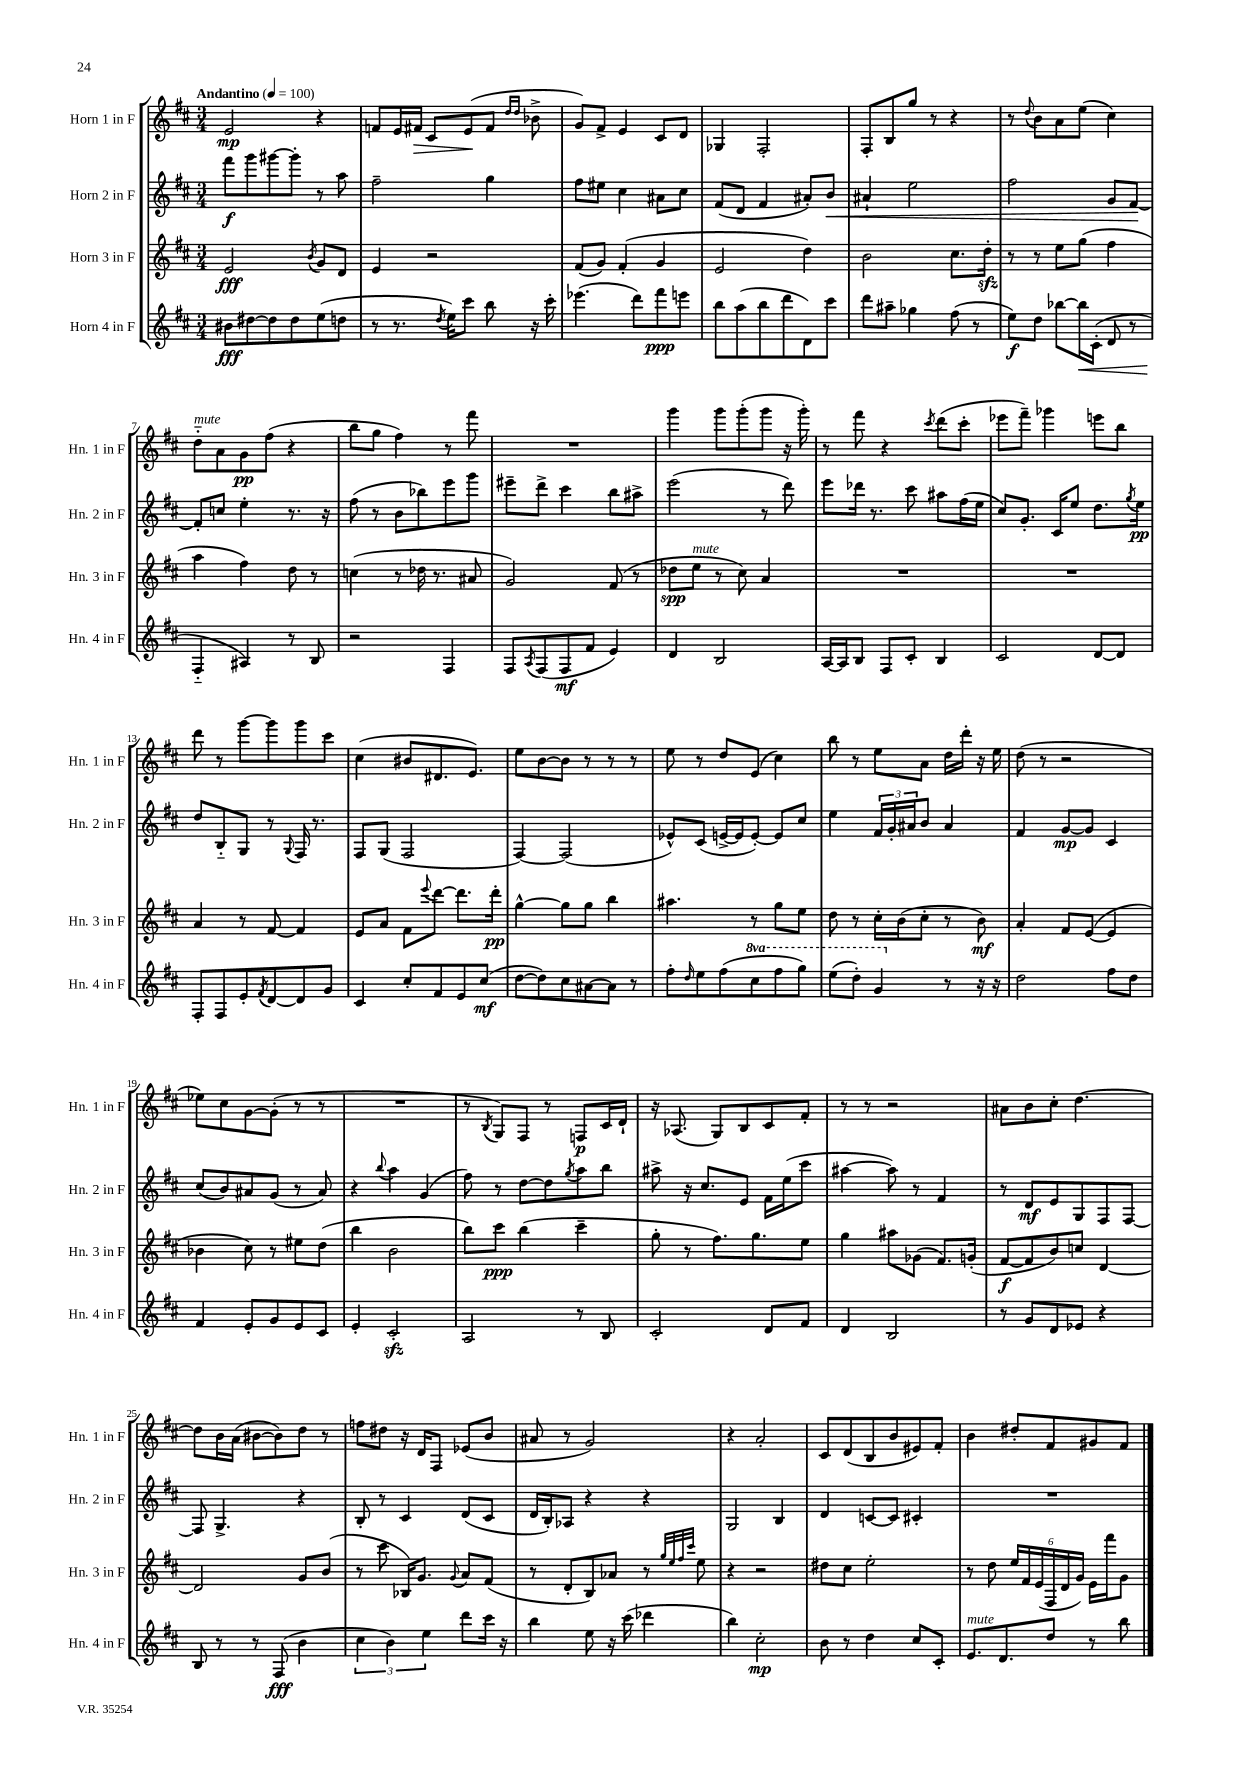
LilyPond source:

<<
\new StaffGroup <<
\new Staff = "s0" \with { instrumentName = "Horn 1 in F" shortInstrumentName = "Hn. 1 in F" } {
    \clef treble \key d \major \numericTimeSignature \time 3/4 \tempo "Andantino" 4 = 100
    e'2\mp r4 |
    f'8 e'16 fis'16\> cis'8 e'8\!( fis'8 \grace { d''16 d''16 } bes'8-> |
    g'8) fis'8-> e'4 cis'8 d'8 |
    ges4 fis2-. |
    fis8-. b8 g''8 r8 r4 |
    r8 \appoggiatura { d''8 } b'8 a'8 e''8( cis''4) |
    d''8-_^\markup { \italic "mute" } a'8 g'8\pp fis''8( r4 |
    b''8 g''8 fis''4) r8 fis'''8 |
    R2. |
    g'''4 g'''8 g'''8-.( g'''8 r16 g'''16-.) |
    r8 fis'''8 r4 \acciaccatura { cis'''8 } d'''8( cis'''8-. |
    ees'''8 fis'''8--) ges'''4 e'''8 b''8 |
    d'''8 r8 g'''8~ g'''8 g'''8 cis'''8 |
    cis''4( bis'8 dis'8. e'8.) |
    e''8 b'8~ b'8 r8 r8 r8 |
    e''8 r8 d''8 e'8( cis''4) |
    b''8 r8 e''8 a'8 d''16 d'''16-. r16 e''16 |
    d''8( r8 r2 |
    ees''8) cis''8 g'8~ g'8-.( r8 r8 |
    R2. |
    r8 \acciaccatura { b8 } g8) fis8 r8 f8\p cis'16 d'16-! |
    r16 aes8.( g8) b8 cis'8 fis'8-. |
    r8 r8 r2 |
    ais'8 b'8 cis''8-. d''4.~ |
    d''8 b'16 a'16( bis'8~ bis'8) d''8 r8 |
    f''8 dis''8 r16 d'16 fis8 ees'8( b'8 |
    ais'8 r8 g'2) |
    r4 a'2-. |
    cis'8 d'8( b8 b'8 eis'8) fis'8-. |
    b'4 dis''8-. fis'8 gis'8 fis'8 \bar "|." |
}
\new Staff = "s1" \with { instrumentName = "Horn 2 in F" shortInstrumentName = "Hn. 2 in F" } {
    \clef treble \key d \major \numericTimeSignature \time 3/4
    fis'''8\f g'''8 gis'''8~ gis'''8-. r8 a''8 |
    fis''2-- g''4 |
    fis''8 eis''8 cis''4 ais'8 cis''8 |
    fis'8( d'8 fis'4 ais'8-.) b'8\< |
    ais'4-! e''2 |
    fis''2 g'8 fis'8~\! |
    fis'8-. c''8 e''4-. r8. r16 |
    fis''8( r8 b'8 bes''8) e'''8 g'''8 |
    eis'''8-- d'''8-> cis'''4 b''8 ais''8-> |
    e'''2( r8 d'''8) |
    e'''8 des'''16 r8. cis'''8 ais''8 fis''16( e''16 |
    cis''8) g'8.-. cis'16 e''8 d''8. \acciaccatura { g''8 } e''16\pp |
    d''8 b8-_ g8 r8 \appoggiatura { g8 } fis16 r8. |
    fis8 g8( fis2 |
    fis4~) fis2( |
    ees'8-^) cis'8( e'16~-> e'16 e'8~-.) e'8 cis''8 |
    e''4 \tuplet 3/2 { fis'16 g'16-. ais'16 } b'8 ais'4 |
    fis'4 g'8~\mp g'8 cis'4 |
    cis''8( b'8) ais'8 g'8( r8 ais'8) |
    r4 \appoggiatura { b''8 } a''4 g'4( |
    fis''8) r8 d''8~ d''8 \acciaccatura { g''8 } a''8 b''8 |
    ais''8-> r16 cis''8. e'8 fis'16 e''16( cis'''8 |
    ais''4~ ais''8) r8 fis'4 |
    r8 d'8\mf e'8 g8 fis8 fis8~ |
    fis8 g4.-> r4 |
    b8-. r8 cis'4 d'8( cis'8 |
    d'16 b16-.) aes8 r4 r4 |
    g2 b4 |
    d'4 c'8~ c'8 cis'4-. |
    R2. \bar "|." |
}
\new Staff = "s2" \with { instrumentName = "Horn 3 in F" shortInstrumentName = "Hn. 3 in F" } {
    \clef treble \key d \major \numericTimeSignature \time 3/4
    e'2\fff \acciaccatura { b'8 } g'8 d'8 |
    e'4 r2 |
    fis'8( g'8) fis'4-.( g'4 |
    e'2 d''4) |
    b'2 cis''8. d''16-.\sfz |
    r8 r8 e''8 g''8( fis''4 |
    a''4 fis''4) d''8 r8 |
    c''4( r8 des''16 r8. ais'8 |
    g'2) fis'8( r8 |
    des''8\spp e''8^\markup { \italic "mute" } r8 cis''8) a'4 |
    R2. |
    R2. |
    a'4 r8 fis'8~ fis'4 |
    e'8 a'8 fis'8 \appoggiatura { e'''8 } d'''8~ d'''8. d'''16-.\pp |
    g''4~-^ g''8 g''8 b''4 |
    ais''4. r8 g''8 e''8 |
    d''8 r8 cis''16-. b'16( cis''8-. r8 b'8\mf) |
    a'4-. fis'8 e'8~( e'4 |
    bes'4 cis''8) r8 eis''8 d''8( |
    b''4 b'2 |
    b''8) cis'''8\ppp b''4( cis'''4-- |
    g''8-. r8 fis''8.) g''8. e''8 |
    g''4 ais''8 ges'8( fis'8.) g'16-.( |
    fis'8~\f fis'8 b'8) c''8 d'4~ |
    d'2 g'8 b'8( |
    r8 cis'''8 bes16) g'8. \appoggiatura { g'8 } a'8 fis'8( |
    r8 d'8-. b8) aes'8 r8 \grace { g''32 e''32 fis''32 cis'''32 } e''8 |
    r4 r2 |
    dis''8 cis''8 e''2-. |
    r8 d''8 \tuplet 6/4 { e''16 fis'16 e'16( fis16 d'16 g'16) } e'16 fis'''16 g'8 \bar "|." |
}
\new Staff = "s3" \with { instrumentName = "Horn 4 in F" shortInstrumentName = "Hn. 4 in F" } {
    \clef treble \key d \major \numericTimeSignature \time 3/4 \set Staff.ottavationMarkups = #ottavation-simple-ordinals
    bis'8\fff dis''8~ dis''8 dis''8 e''8( d''8 |
    r8 r8. \acciaccatura { d''8 } e''16) cis'''8 b''8 r16 cis'''16-. |
    ees'''4.( d'''8) fis'''8\ppp e'''8 |
    b''8 a''8( b''8 d'''8 d'8) cis'''8 |
    d'''8 ais''8-- ges''4 fis''8( r8 |
    e''8\f) d''8 bes''8~ bes''16\< cis'16-.( d'8 r8 |
    fis4-_\! ais4) r8 b8 |
    r2 fis4 |
    fis8 \acciaccatura { a8 } fis8( fis8\mf fis'8 e'4) |
    d'4 b2 |
    a16~ a16 b8 fis8 cis'8-. b4 |
    cis'2 d'8~ d'8 |
    fis8-. fis8 e'8-. \acciaccatura { fis'8 } d'8~ d'8 g'8 |
    cis'4 cis''8-. fis'8 e'8 cis''8\mf( |
    d''8~ d''8) cis''8 ais'8~ ais'8 r8 |
    fis''8-. \grace { d''16 } e''8 fis''8( \ottava #1 cis'''8 fis'''8 g'''8) |
    e'''8( d'''8-.) g''4 \ottava #0 r8 r16 r16 |
    d''2 fis''8 d''8 |
    fis'4 e'8-. g'8 e'8 cis'8 |
    e'4-. cis'2-.\sfz |
    a2 r8 b8 |
    cis'2-. d'8 fis'8 |
    d'4 b2 |
    r8 g'8 d'8 ees'8 r4 |
    b8 r8 r8 fis8\fff( b'4 |
    \tuplet 3/2 { cis''4 b'4) e''4 } d'''8 cis'''16 r16 |
    b''4 e''8 r16 cis'''16( des'''4 |
    b''4) cis''2-.\mp |
    b'8 r8 d''4 cis''8 cis'8-. |
    e'8.^\markup { \italic "mute" } d'8. d''8 r8 b''8 \bar "|." |
}
>>
>>
